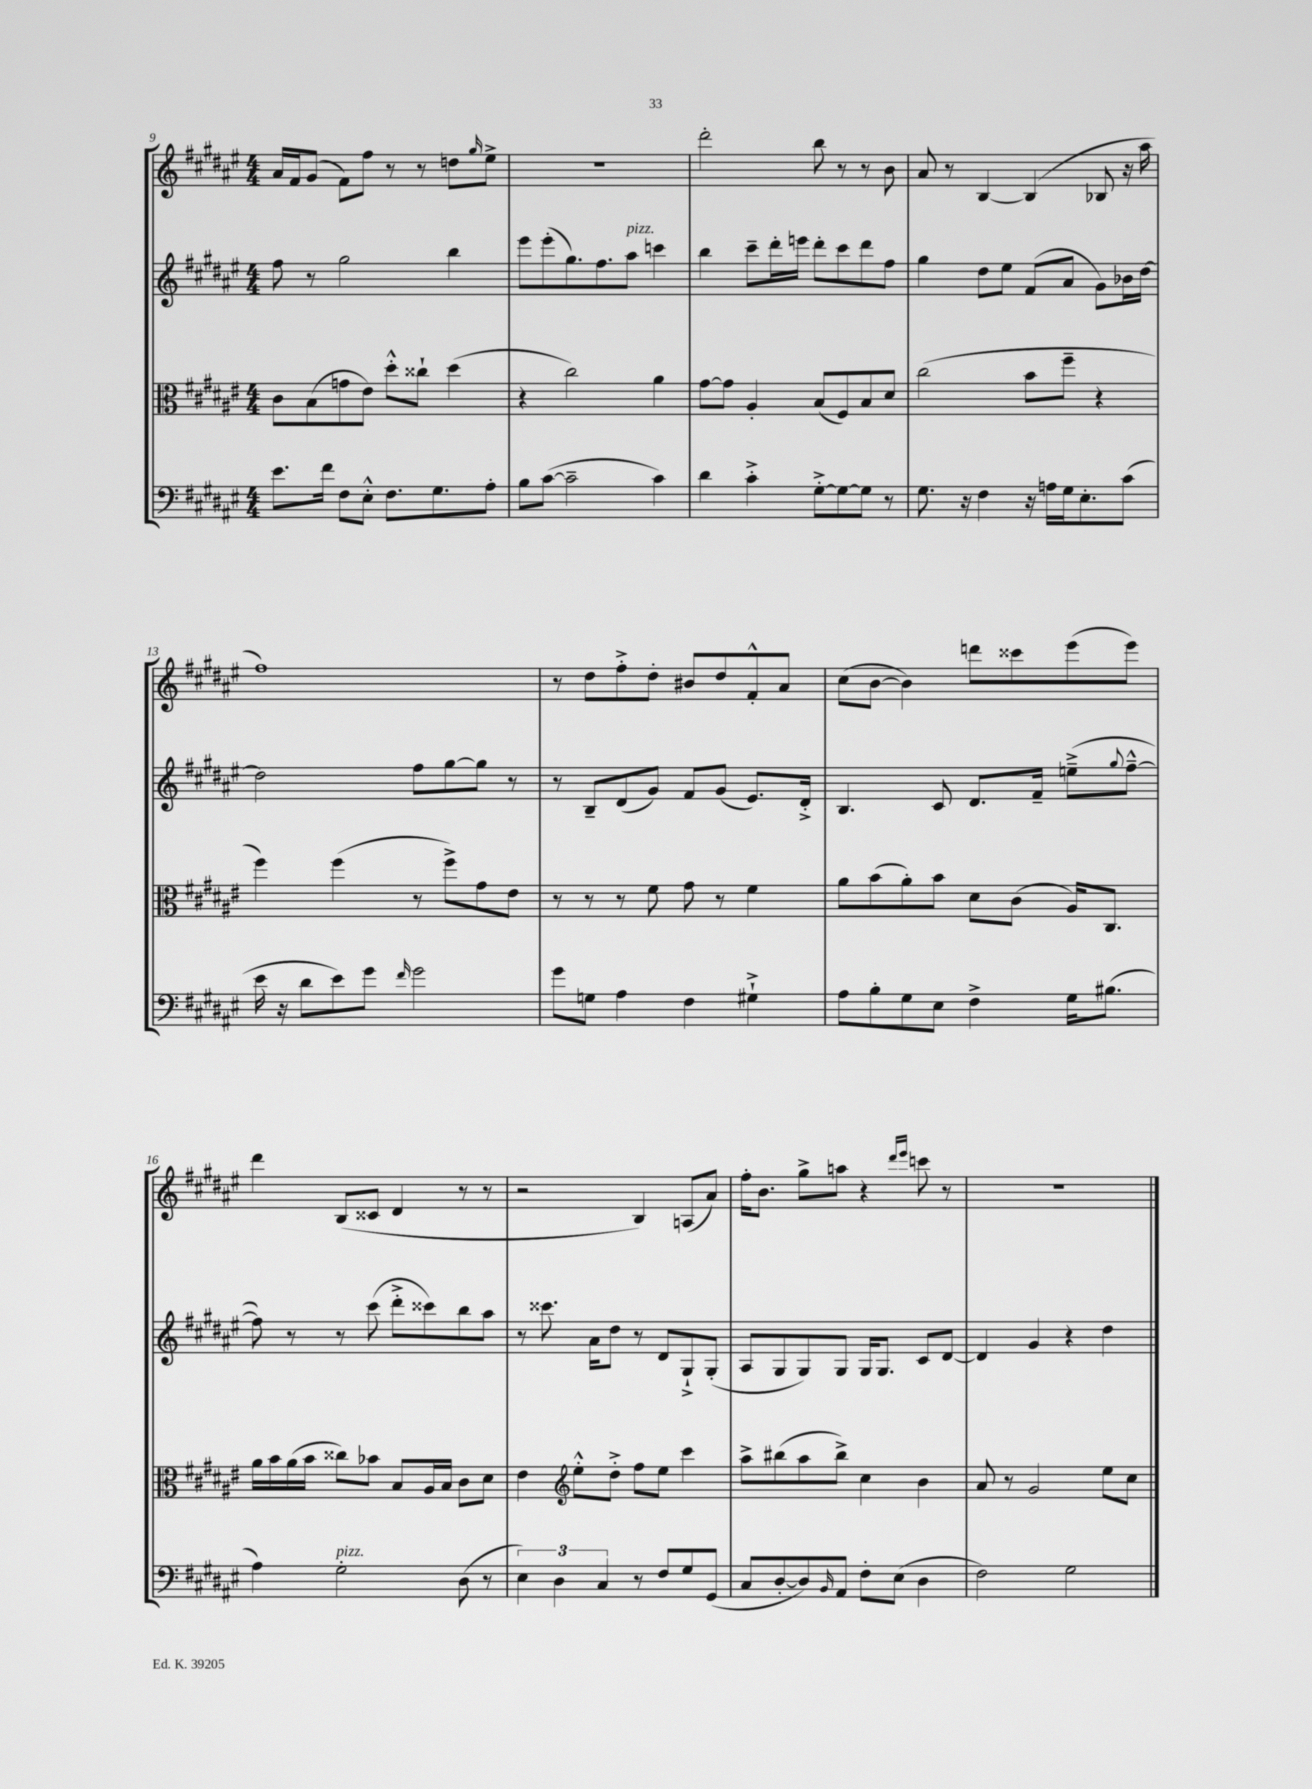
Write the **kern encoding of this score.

**kern	**kern	**kern	**kern
*part4	*part3	*part2	*part1
*staff4	*staff3	*staff2	*staff1
*clefF4	*clefC3	*clefG2	*clefG2
*k[f#c#g#d#a#e#]	*k[f#c#g#d#a#e#]	*k[f#c#g#d#a#e#]	*k[f#c#g#d#a#e#]
*M4/4	*M4/4	*M4/4	*M4/4
=9	=9	=9	=9
8.e#\L	8c#\L	8ff#\	16a#/LL
.	.	.	16f#/J
.	(8B\	8r	(8g#/J
16f#\Jk	.	.	.
8F#\L	8gn\	2gg#\	8f#\L)
8E#'^^\J	8e#\J)	.	8ff#\J
8.F#\L	8dd#'^^\L	.	8r
.	8cc##X`\J	.	8r
8.G#\	.	.	.
.	(4dd#\	4bb\	8ddn\L
.	.	.	16qqgg#/
8A#'\J	.	.	8ee#^\J
=10	=10	=10	=10
8B\L	4r	8eee#\L	1r
([8c#\J	.	(8eee#'\	.
2c#~\]	2cc#\)	8.gg#\)	.
.	.	8.ff#\	.
!	!	!LO:TX:a:i:t=pizz.	!
.	.	8aa#\J	.
4c#\)	4a#\	4cccn\	.
=11	=11	=11	=11
4d#\	[8g#\L	4bb\	2ddd#'\
.	8g#\J]	.	.
4c#'^\	4A#'/	8ccc#~\L	.
.	.	16ddd#'\L	.
.	.	16eeen\JJ	.
[8G#'^\L	(8B/L	8ddd#'\L	8bb\
8G#\_	8F#/)	8ccc#\	8r
8G#\J]	8B/	8ddd#\	8r
8r	8d#/J	8ff#\J	8b\
=12	=12	=12	=12
8.G#\	(2cc#\	4gg#\	8a#/
.	.	.	8r
16r	.	.	.
4F#\	.	8dd#\L	[4B/
.	.	8ee#\J	.
16r	8b\L	(8f#/L	(4B/]
16An\LL	.	.	.
16G#\J	8ff#~\J	8a#/J	.
8.E#'\	.	.	.
.	4r	8g#\L)	8B-X/
(8c#\J	.	16b-X\L	16r
.	.	[16dd#\JJ	16aa#\
!!LO:LB:g=z
=13	=13	=13	=13
16e#\	4ff#\)	2dd#\]	1ff#)
16r	.	.	.
8d#\L	.	.	.
8e#\)	(4ff#\	.	.
8g#\J	.	.	.
16qqf#/	.	.	.
2g#\	8r	8ff#\L	.
.	8ff#^\L)	[8gg#\	.
.	8g#\	8gg#\J]	.
.	8e#\J	8r	.
=14	=14	=14	=14
8g#\L	8r	8r	8r
8Gn\J	8r	8B~/L	8dd#\L
4A#\	8r	(8d#/	8ff#'^\
.	8f#\	8g#/J)	8dd#'\J
4F#\	8g#\	8f#/L	8b#X/L
.	8r	(8g#/J	8dd#/
4G#X`^\	4f#\	8.e#/L)	8f#'^^/
.	.	.	8a#/J
.	.	16d#'^/Jk	.
=15	=15	=15	=15
8A#\L	8a#\L	4.B/	(8cc#\L
8B'\	(8b\	.	[8b\J
8G#\	8a#'\)	.	4b\])
8E#\J	8b\J	8c#/	.
4F#^\	8d#\L	8.d#/L	8dddn\L
.	(8c#\J	.	8ccc##X\
.	.	16f#~/Jk	.
16G#\KL	16A#/KL)	(8een~^\L	(8eee#\
(8.B#X\J	8.C#/J	.	.
.	.	8qqgg#/	.
.	.	[8ff#~^^\J	8eee#\J)
!!LO:LB:g=z
=16	=16	=16	=16
4A#\)	16a#\LL	8ff#\])	4ddd#\
.	16b\	.	.
.	(16a#\	8r	.
.	16b\JJ	.	.
!LO:TX:a:i:t=pizz.	!	!	!
2G#'\	8cc##X\L)	8r	(8B/L
.	8b-X\J	(8ccc#\	8c##X/J
.	8B/L	8ddd#'^\L	4d#/
.	16A#/L	8ccc##X\)	.
.	16B/JJ	.	.
(8D#\	8c#\L	8bb\	8r
8r	8d#\J	8aa#\J	8r
=17	=17	=17	=17
6E#\)	4e#\	8r	2r
.	.	8.ccc##X\	.
6D#\	.	.	.
*	*clefG2	*	*
.	8ee#'^^\L	.	.
.	.	16a#\KL	.
6C#/	.	.	.
.	8dd#'^\J	8dd#\J	.
8r	8ff#\L	8r	4B/)
8F#/L	8ee#\J	8d#/L	.
8G#/	4ccc#\	8G#`^/	(8An/L
(8GG#/J	.	(8G#'/J	8a#/J)
=18	=18	=18	=18
8C#/L	8aa#^\L	8A#/L	16ff#'\KL
.	.	.	8.b\J
[8D#'/	(8bb#X\	8G#/	.
8D#/])	8aa#\	8G#/)	8gg#^\L
16qqBB/	.	.	.
8AA#/J	8bb#^\J)	8G#/J	8aan\J
8F#'\L	4cc#\	16G#/KL	4r
.	.	8.G#/J	.
(8E#\J	.	.	.
.	.	.	16qqddd#/LL
.	.	.	16qqeee#/JJ
4D#\	4b\	8c#/L	8cccn\
.	.	[8d#/J	8r
=19	=19	=19	=19
2F#\)	8a#/	4d#/]	1r
.	8r	.	.
.	2g#/	4g#/	.
2G#\	.	4r	.
.	8ee#\L	4dd#\	.
.	8cc#\J	.	.
==	==	==	==
*-	*-	*-	*-
